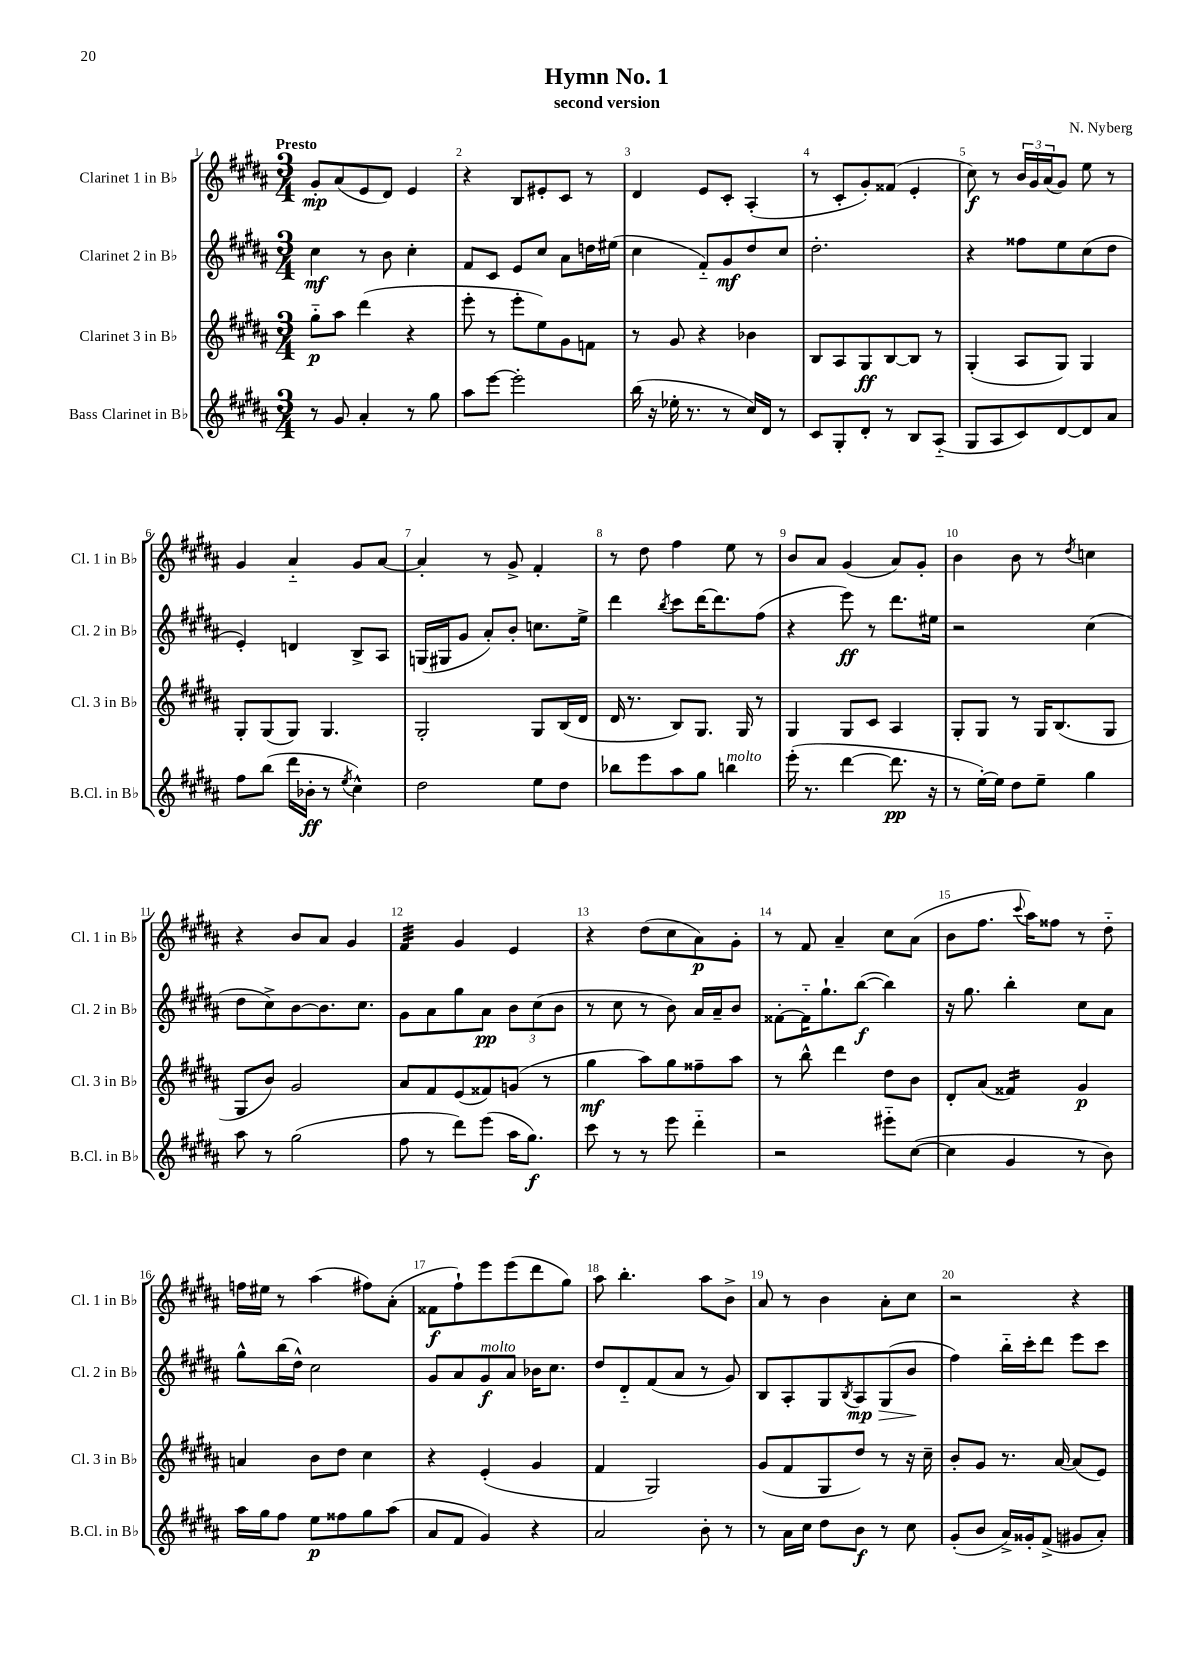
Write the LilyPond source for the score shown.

\header { title = "Hymn No. 1" composer = "N. Nyberg" subtitle = "second version" }
<<
\new StaffGroup <<
\new Staff = "s0" \with { instrumentName = "Clarinet 1 in Bb" shortInstrumentName = "Cl. 1 in Bb" } {
    \clef treble \key b \major \numericTimeSignature \time 3/4 \tempo "Presto"
    gis'8-.\mp ais'8( e'8 dis'8) e'4 |
    r4 b8 eis'8-. cis'8 r8 |
    dis'4 e'8 cis'8-. ais4-.( |
    r8 cis'8-. gis'8-.) fisis'8( e'4-. |
    cis''8\f) r8 \tuplet 3/2 { b'16 gis'16 ais'16( } gis'8) e''8 r8 |
    gis'4 ais'4-_ gis'8 ais'8~ |
    ais'4-. r8 gis'8-> fis'4-. |
    r8 dis''8 fis''4 e''8 r8 |
    b'8 ais'8 gis'4( ais'8) gis'8-. |
    b'4 b'8 r8 \acciaccatura { dis''8 } c''4 |
    r4 b'8 ais'8 gis'4 |
    fis'4:32 gis'4 e'4 |
    r4 dis''8( cis''8 ais'8\p) gis'8-. |
    r8 fis'8 ais'4-- cis''8 ais'8( |
    b'8 fis''8. \appoggiatura { cis'''8 } ais''16) fisis''8 r8 dis''8-_ |
    f''16 eis''16 r8 ais''4( fis''8) ais'8-.( |
    fisis'8\f fis''8-!) e'''8 e'''8( dis'''8 gis''8) |
    ais''8 b''4.-. ais''8 b'8-> |
    ais'8 r8 b'4 ais'8-. cis''8 |
    r2 r4 \bar "|." |
}
\new Staff = "s1" \with { instrumentName = "Clarinet 2 in Bb" shortInstrumentName = "Cl. 2 in Bb" } {
    \clef treble \key b \major \numericTimeSignature \time 3/4
    cis''4\mf r8 b'8 cis''4-. |
    fis'8 cis'8 e'8 cis''8 ais'8 d''16 eis''16( |
    cis''4 fis'8-_) gis'8\mf dis''8 cis''8 |
    dis''2.-. |
    r4 fisis''8 e''8 cis''8( dis''8 |
    e'4-.) d'4 b8-> ais8 |
    g16( gis16 gis'8 ais'8-.) b'8-. c''8. e''16-> |
    dis'''4 \acciaccatura { b''8 } cis'''8 dis'''16~ dis'''8. fis''8( |
    r4 e'''8\ff) r8 dis'''8. eis''16 |
    r2 cis''4( |
    dis''8 cis''8->) b'8~ b'8. cis''8. |
    gis'8 ais'8 gis''8 ais'8\pp \tuplet 3/2 { b'8 cis''8( b'8 } |
    r8 cis''8 r8 b'8) ais'16 ais'16-- b'8 |
    fisis'8~-. fisis'16-_ gis''8.-! b''8~\f( b''4) |
    r16 gis''8. b''4-. cis''8 ais'8 |
    gis''8-^ b''16( dis''16-^) cis''2 |
    gis'8 ais'8 gis'8\f^\markup { \italic "molto" } ais'8 bes'16 cis''8. |
    dis''8 dis'8-_ fis'8( ais'8 r8 gis'8) |
    b8 ais8-. gis8 \acciaccatura { b8 } ais8\mp\> gis8( b'8\! |
    fis''4) b''16-_ cis'''16-. dis'''8 e'''8 cis'''8 \bar "|." |
}
\new Staff = "s2" \with { instrumentName = "Clarinet 3 in Bb" shortInstrumentName = "Cl. 3 in Bb" } {
    \clef treble \key b \major \numericTimeSignature \time 3/4
    gis''8-_\p ais''8 dis'''4( r4 |
    e'''8-. r8 e'''8-. e''8) gis'8 f'8 |
    r8 gis'8 r4 bes'4 |
    b8 ais8 gis8\ff b8~ b8 r8 |
    gis4-.( ais8 gis8) gis4 |
    gis8-. gis8( gis8) gis4. |
    gis2-. gis8 b16( dis'16 |
    dis'16 r8. b8) gis8. gis16 r8 |
    gis4 gis8 cis'8 ais4 |
    gis8-. gis8 r8 gis16 b8.( gis8 |
    gis8 b'8) gis'2 |
    ais'8 fis'8 e'8( fisis'8) g'8( r8 |
    gis''4\mf ais''8) gis''8 fisis''8-- ais''8 |
    r8 b''8-^ dis'''4 dis''8 b'8 |
    dis'8-. ais'8( fisis'4:16) gis'4\p |
    a'4 b'8 dis''8 cis''4 |
    r4 e'4-.( gis'4 |
    fis'4 gis2) |
    gis'8( fis'8 gis8 dis''8) r8 r16 cis''16-- |
    b'8-. gis'8 r8. ais'16~ ais'8( e'8) \bar "|." |
}
\new Staff = "s3" \with { instrumentName = "Bass Clarinet in Bb" shortInstrumentName = "B.Cl. in Bb" } {
    \clef treble \key b \major \numericTimeSignature \time 3/4
    r8 gis'8 ais'4-. r8 gis''8 |
    ais''8 e'''8~ e'''2-. |
    b''16( r16 ees''16-. r8. r8 cis''16) dis'16 r8 |
    cis'8 gis8-. dis'8-. r8 b8 ais8-_( |
    gis8 ais8 cis'8) dis'8~ dis'8 ais'8 |
    fis''8 b''8( dis'''16 bes'16-.\ff r8 \acciaccatura { e''8 } cis''4-^) |
    dis''2 e''8 dis''8 |
    bes''8 e'''8 ais''8 gis''8 b''4^\markup { \italic "molto" } |
    e'''16-.( r8. dis'''4~ dis'''8.\pp r16 |
    r8 e''16~-.) e''16 dis''8 e''8-- gis''4 |
    ais''8 r8 gis''2( |
    fis''8 r8 dis'''8) e'''8( ais''16 gis''8.\f) |
    cis'''8 r8 r8 e'''8 dis'''4-_ |
    r2 eis'''8-_ cis''8~( |
    cis''4 gis'4 r8 b'8) |
    ais''16 gis''16 fis''8 e''8\p fisis''8 gis''8 ais''8( |
    ais'8 fis'8 gis'4) r4 |
    ais'2 b'8-. r8 |
    r8 ais'16 cis''16 dis''8 b'8\f r8 cis''8 |
    gis'8-.( b'8 ais'16->) gisis'16-. fis'8->( gis'8 ais'8-.) \bar "|." |
}
>>
>>
\layout { \context { \Score \override BarNumber.break-visibility = ##(#f #t #t) barNumberVisibility = #all-bar-numbers-visible } }
